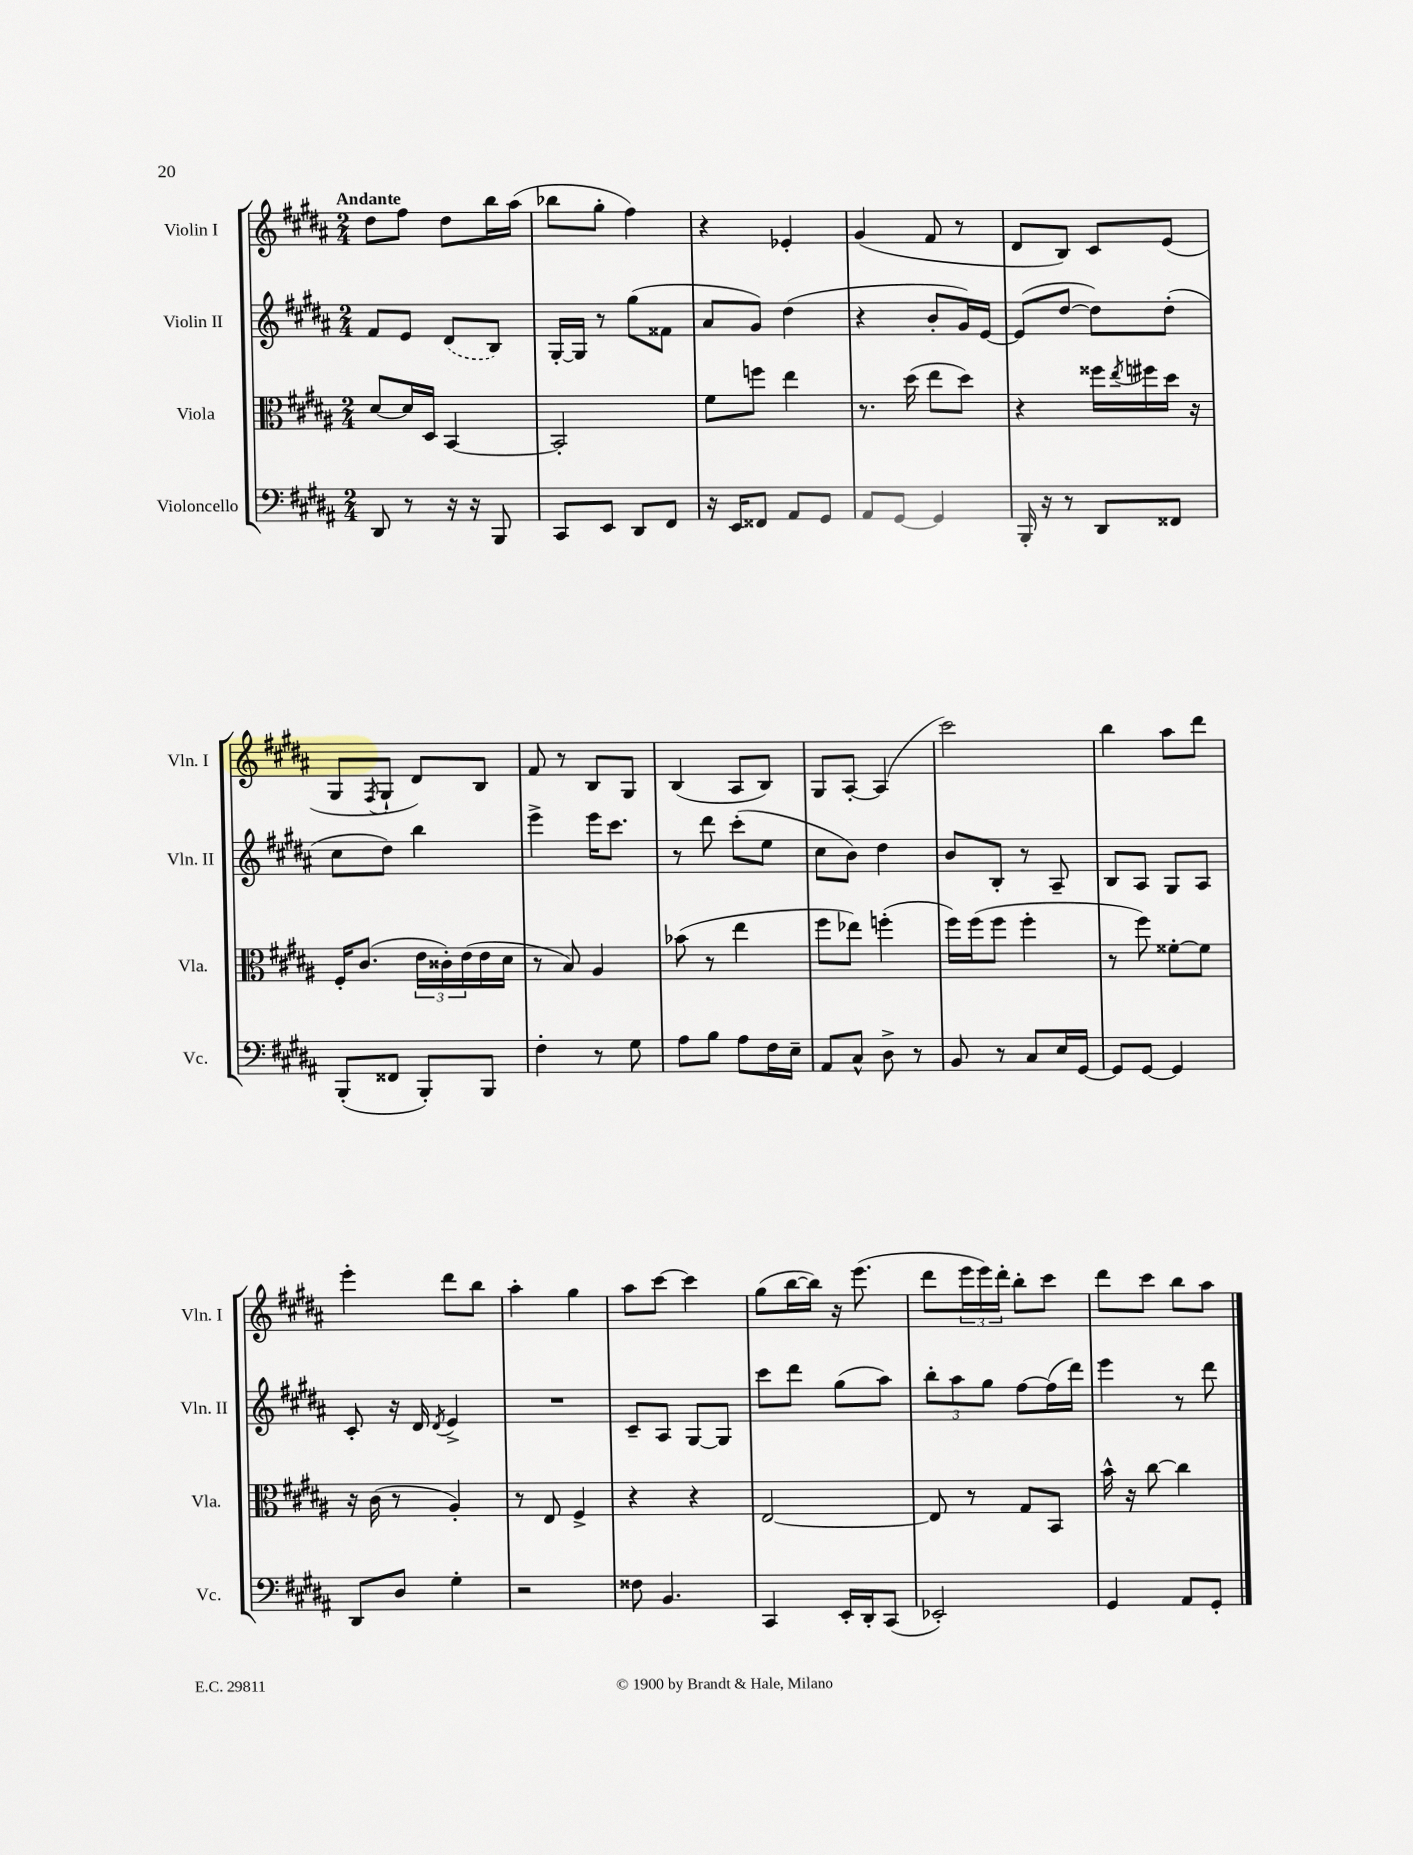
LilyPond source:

<<
\new StaffGroup <<
\new Staff = "s0" \with { instrumentName = "Violin I" shortInstrumentName = "Vln. I" } {
    \clef treble \key b \major \numericTimeSignature \time 2/4 \tempo "Andante"
    dis''8 fis''8 dis''8 b''16 ais''16( |
    bes''8 gis''8-. fis''4) |
    r4 ees'4-. |
    gis'4( fis'8 r8 |
    dis'8 b8) cis'8 e'8( |
    gis8 \acciaccatura { fis8 } gis8-! dis'8) b8 |
    fis'8 r8 b8 gis8 |
    b4( ais8 b8) |
    gis8 ais8~-. ais4( |
    cis'''2) |
    b''4 ais''8 dis'''8 |
    e'''4-. dis'''8 b''8 |
    ais''4-. gis''4 |
    ais''8 cis'''8~ cis'''4 |
    gis''8( b''16~ b''16) r16 e'''8.( |
    dis'''8 \tuplet 3/2 { e'''16 e'''16) dis'''16-. } b''8-. cis'''8 |
    dis'''8 cis'''8 b''8 ais''8 \bar "|." |
}
\new Staff = "s1" \with { instrumentName = "Violin II" shortInstrumentName = "Vln. II" } {
    \clef treble \key b \major \numericTimeSignature \time 2/4
    fis'8 e'8 \once \slurDashed dis'8( b8) |
    gis16~-. gis16 r8 gis''8( fisis'8 |
    ais'8 gis'8) dis''4( |
    r4 b'8-. gis'16) e'16~ |
    e'8( dis''8~ dis''8) dis''8-.( |
    cis''8 dis''8) b''4 |
    e'''4-> e'''16 cis'''8. |
    r8 dis'''8 cis'''8-.( e''8 |
    cis''8 b'8) dis''4 |
    b'8 b8-. r8 ais8-- |
    b8 ais8 gis8 ais8 |
    cis'8-. r16 dis'16 \acciaccatura { dis'8 } e'4-> |
    R2 |
    cis'8-- ais8 gis8~ gis8 |
    cis'''8 dis'''8 gis''8( ais''8) |
    \tuplet 3/2 { b''8-. ais''8 gis''8 } fis''8~ fis''16( dis'''16) |
    e'''4 r8 dis'''8 \bar "|." |
}
\new Staff = "s2" \with { instrumentName = "Viola" shortInstrumentName = "Vla." } {
    \clef alto \key b \major \numericTimeSignature \time 2/4
    dis'8~ dis'16 dis16 b,4~ |
    b,2-. |
    fis'8 f''8 e''4 |
    r8. dis''16( e''8 dis''8) |
    r4 fisis''16 \acciaccatura { e''8 } fis''16 dis''16 r16 |
    fis16-. cis'8.( \tuplet 3/2 { e'16 cisis'16-.) e'16( } e'16 dis'16 |
    r8 b8) ais4 |
    bes'8( r8 e''4 |
    fis''8 ees''8) f''4-.( |
    fis''16) fis''16( fis''8 fis''4-. |
    r8 fis''8) fisis'8~-. fisis'8 |
    r16 cis'16( r8 ais4-.) |
    r8 e8 fis4-> |
    r4 r4 |
    e2~ |
    e8 r8 gis8 b,8 |
    b'16-^ r16 cis''8~ cis''4 \bar "|." |
}
\new Staff = "s3" \with { instrumentName = "Violoncello" shortInstrumentName = "Vc." } {
    \clef bass \key b \major \numericTimeSignature \time 2/4
    dis,8 r8 r16 r16 b,,8 |
    cis,8 e,8 dis,8 fis,8 |
    r16 e,16 fisis,8 ais,8 gis,8 |
    ais,8 gis,8~ gis,4 |
    b,,16-. r16 r8 dis,8 fisis,8 |
    b,,8-.( fisis,8 b,,8-.) b,,8 |
    fis4-. r8 gis8 |
    ais8 b8 ais8 fis16 e16-- |
    ais,8 cis8-^ dis8-> r8 |
    b,8 r8 cis8 e16 gis,16~ |
    gis,8 gis,8~ gis,4 |
    dis,8 dis8 gis4-. |
    r2 |
    fisis8 b,4. |
    cis,4 e,16-. dis,16-. cis,8( |
    ees,2-.) |
    gis,4 ais,8 gis,8-. \bar "|." |
}
>>
>>
\layout { \context { \Score \remove "Bar_number_engraver" } }
